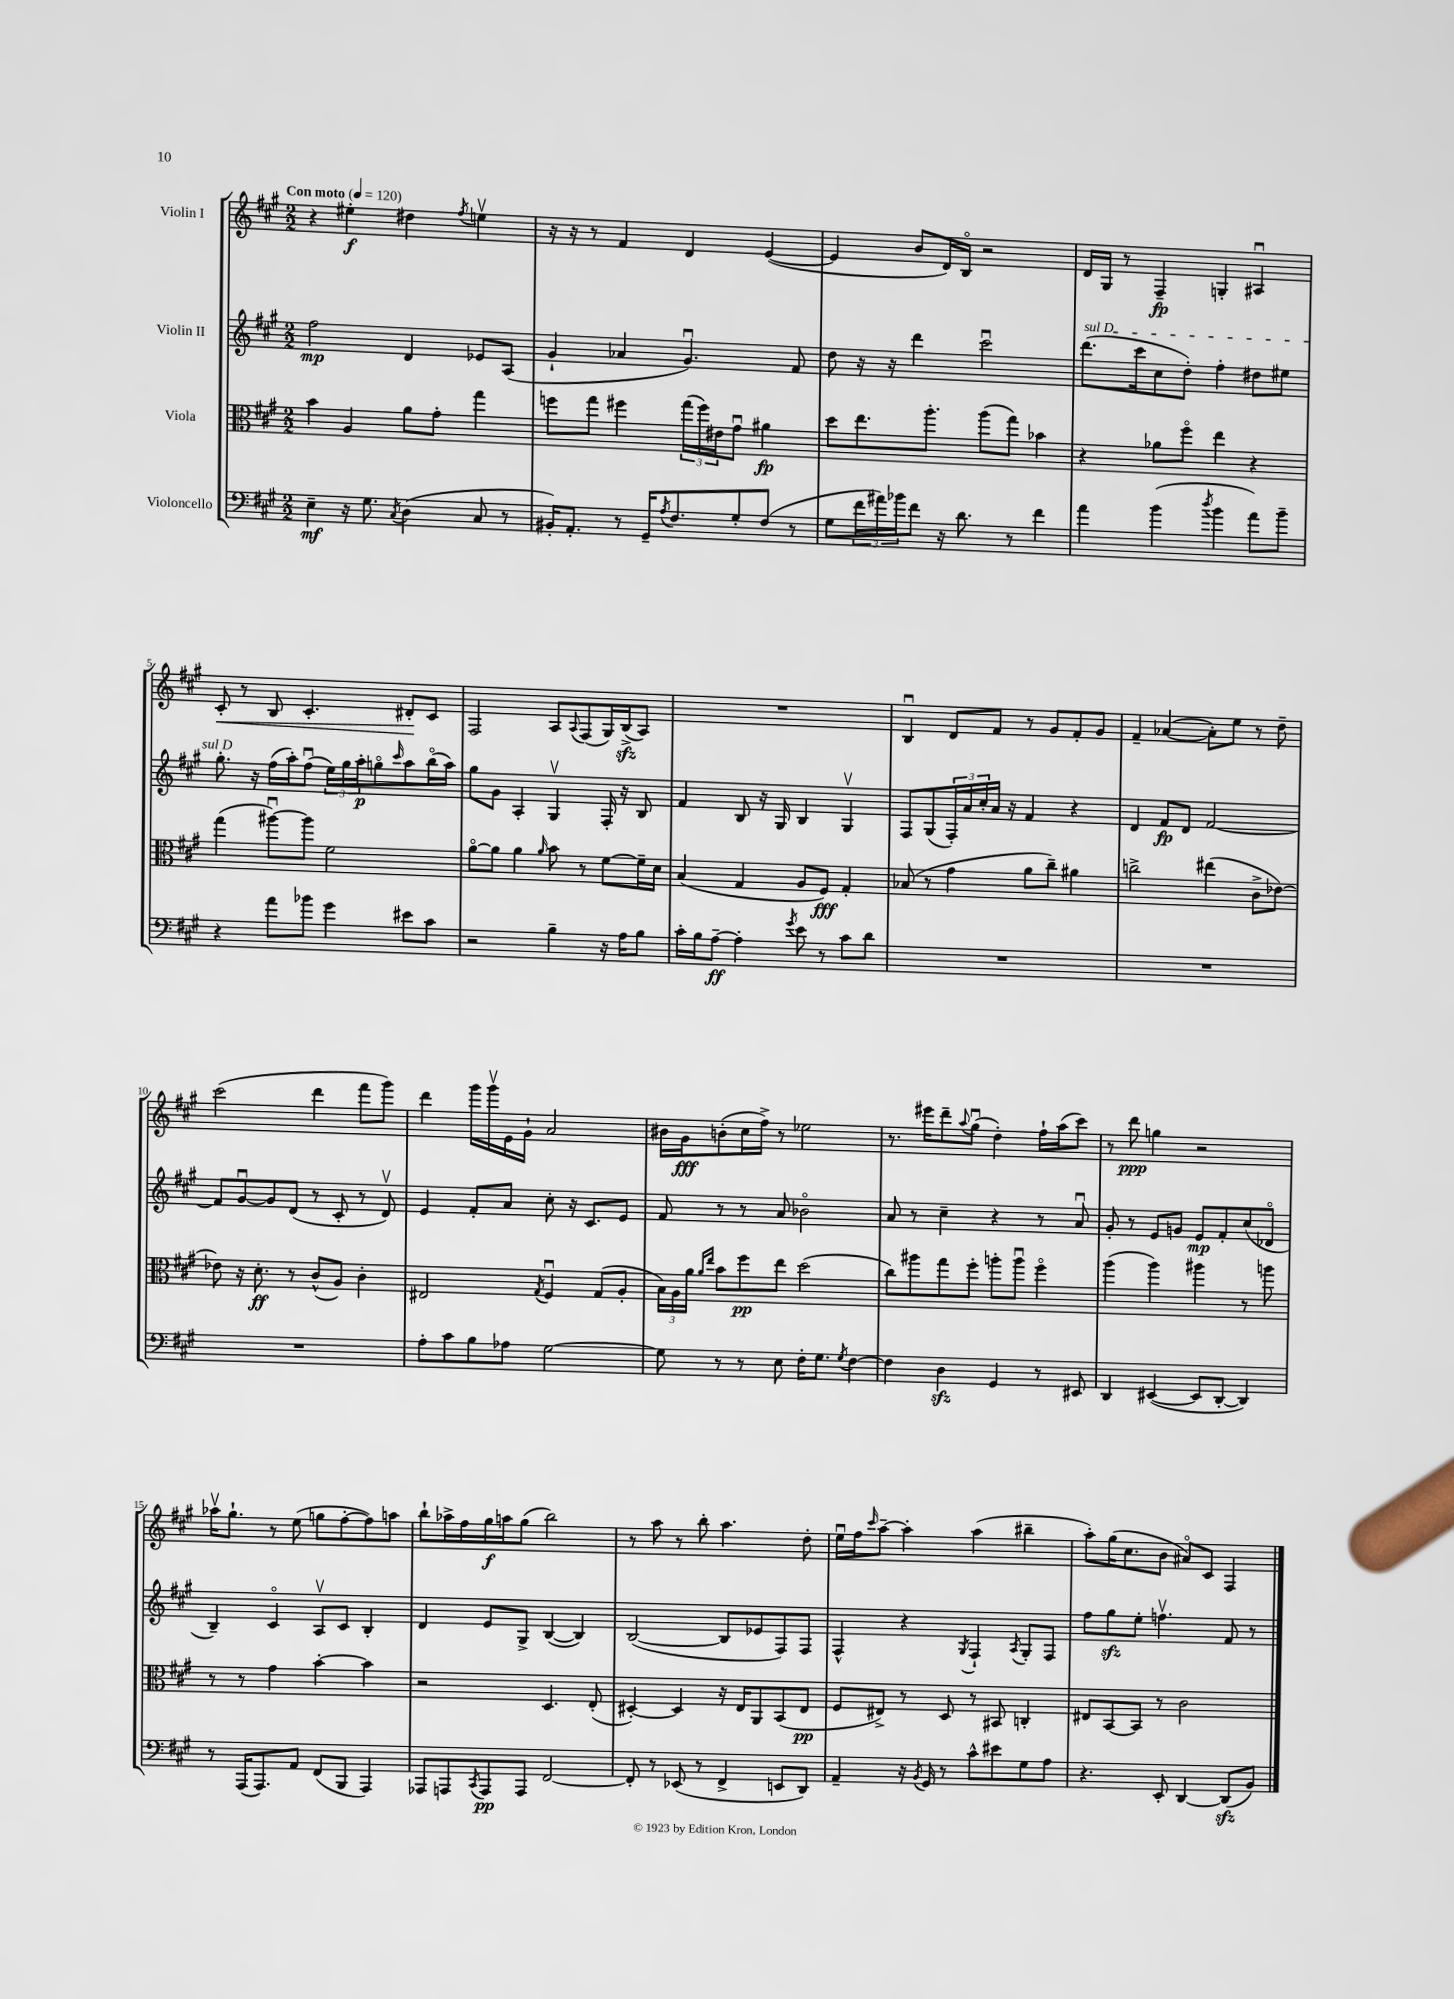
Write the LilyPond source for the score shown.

<<
\new StaffGroup <<
\new Staff = "s0" \with { instrumentName = "Violin I" } {
    \clef treble \key a \major \numericTimeSignature \time 2/2 \tempo "Con moto" 4 = 120
    r4 eis''4-.\f dis''4 \acciaccatura { fis''8 } e''4\upbow |
    r16 r16 r8 fis'4 d'4 e'4~( |
    e'4 b'8 d'16) b16\flageolet r2 |
    d'16 gis16 r8 fis4--\fp g4-. ais4\downbow |
    cis'8-.\< r8 b8 cis'4.-. dis'8-.\! cis'8 |
    fis2 a8 \appoggiatura { a8 } fis8( gis16) b16->\sfz( a8) |
    R1 |
    b4\downbow d'8 fis'8 r8 gis'8 fis'8-. gis'8 |
    fis'4-- aes'4~( aes'8-.) e''8 r8 d''8-- |
    cis'''2( d'''4 fis'''8 gis'''8) |
    d'''4 gis'''16 gis'''16\upbow e'16 gis'16-! a'2 |
    bis'16 gis'16\fff b'8-.( cis''16 fis''16->) r8 ees''2 |
    r8. eis'''16 d'''8-- \appoggiatura { a''8 } gis''8\downbow( d''4-.) fis''16-! a''16( cis'''8) |
    r8 d'''8\ppp g''4 r2 |
    aes''16\upbow gis''8.-! r8 e''8( g''8 fis''8~-. fis''8) a''8 |
    b''8-! aes''16-> fis''16 gis''16\f a''16 gis''8( b''2) |
    r8 a''8 r8 b''8-. a''4. d''8-. |
    e''16\downbow fis''16 \grace { cis'''16 } a''8~-- a''4-. a''4( bis''4-- |
    a''8-.) gis''16( cis''8. b'8 ais'8\flageolet) cis'8 fis4 \bar "|." |
}
\new Staff = "s1" \with { instrumentName = "Violin II" } {
    \clef treble \key a \major \numericTimeSignature \time 2/2
    fis''2\mp d'4 ees'8 a8( |
    gis'4-! aes'4 gis'4.\downbow) fis'8 |
    d''8 r16 r16 d'''4 cis'''2\downbow |
    \once \override TextSpanner.bound-details.left.text = \markup { \italic "sul D" } d'''8.\startTextSpan( cis'''16 cis''8 d''8-.) fis''4-. dis''8 eis''8 |
    gis''8.-.\stopTextSpan r16 fis''16( a''16-.) fis''8\downbow( \tuplet 3/2 { e''16) gis''16 a''16-.\p } g''8\flageolet \grace { cis'''16 } a''8 b''16\flageolet( a''16) |
    gis''8 gis'8 a4-. gis4\upbow fis16-. r16 b8 |
    fis'4 b8 r16 gis16 b4 gis4\upbow |
    fis8 gis8( \tuplet 3/2 { fis16-.) a'16 cis''16-. } a'16 r16 fis'4 r4 |
    d'4 fis'8\fp d'8 fis'2~ |
    fis'8 gis'8~\downbow gis'8 d'8( r8 cis'8-. r8 d'8\upbow) |
    e'4 fis'8-. a'8 cis''8-. r16 cis'8. e'8 |
    fis'8 r8 r8 a'8 bes'2\flageolet |
    a'8 r8 cis''4-- r4 r8 a'8\downbow |
    gis'8-. r8 e'8 g'8 e'8\mp fis'8-. cis''8( des'8\flageolet |
    b4--) cis'4\flageolet a8\upbow cis'8 b4-. |
    d'4 e'8 gis8-> b4~( b4) |
    b2~( b8 ees'8 fis8) fis8 |
    fis4-^ r4 \acciaccatura { gis8 } fis4-! \acciaccatura { a8 } gis8-. fis8 |
    fis''8 gis''8\sfz e''8-. f''4.\upbow fis'8 r8 \bar "|." |
}
\new Staff = "s2" \with { instrumentName = "Viola" } {
    \clef alto \key a \major \numericTimeSignature \time 2/2
    b'4 a4 a'8 gis'8-. gis''4 |
    f''8 gis''8 fis''4 \tuplet 3/2 { gis''16( fis''16) eis'16 } gis'8\downbow ais'4\fp |
    d''8 e''8. a''8.-. a''8( gis''8) bes'4 |
    r4 aes'8 fis''8\flageolet e''4 r4 |
    gis''4( ais''8~\downbow) ais''8 fis'2 |
    a'8~\flageolet a'8 a'4 \grace { a'16 } b'8 r8 fis'8~ fis'16-- d'16 |
    b4( gis4 a8 fis8\fff) gis4-. |
    bes8( r8 gis'4 a'8 cis''8--) ais'4 |
    c''2-> eis''4( cis'8-> ees'8~) |
    ees'8 r16 d'8.-.\ff r8 cis'8-^( a8) cis'4-. |
    eis2 \acciaccatura { gis8 } fis4\downbow gis8( a8-. |
    \tuplet 3/2 { b16) a16 a'16 } \grace { a'16 e''16 } b'8 fis''8\pp e''8 d''2( |
    cis''8) ais''8 gis''8 fis''8-. a''8-. a''8\downbow fis''4\flageolet |
    a''4( a''4) ais''4 r8 a''8 |
    r8 r8 gis'4 b'4~-. b'4 |
    r2 d4. e8-.( |
    dis4~-.) dis4 r16 e16 a,8 b,8( e8\pp |
    fis8 eis8->) r8 d8 r8 bis,8 c4-. |
    eis8 b,8~ b,8 r8 cis'2 \bar "|." |
}
\new Staff = "s3" \with { instrumentName = "Violoncello" } {
    \clef bass \key a \major \numericTimeSignature \time 2/2
    e4--\mf r16 gis8. \acciaccatura { cis8 } d4( cis8 r8 |
    bis,16-.) a,8.-. r8 gis,16-- \acciaccatura { a8 } fis8. gis8-. fis8( r8 |
    gis8 \tuplet 3/2 { fis'16 ais'16) bes'16 } fis'8 r16 d'8. r8 fis'4 |
    a'4 b'4( \acciaccatura { d''8 } b'4 a'8) b'8-- |
    r4 a'8 bes'8 gis'4 eis'8 cis'8 |
    r2 b4-- r16 a16 b8 |
    cis'16-. b16 a8~--\ff a4-. \acciaccatura { gis'8 } e'8 r8 cis'8 d'8 |
    R1 |
    R1 |
    R1 |
    a8-. cis'8 b8 aes8 gis2~ |
    gis8 r8 r8 e8 fis16-. gis8. \acciaccatura { gis8 } fis4~ |
    fis4 d4\sfz gis,4 r8 eis,8 |
    d,4 eis,4~( eis,8 d,8~-. d,4) |
    r8 a,,16( a,,8.) a,8 fis,8( b,,8 a,,4) |
    aes,,8 a,,8 \acciaccatura { cis,8 } a,,8\pp a,,8 fis,2~ |
    fis,8-. r8 ees,8( r8 fis,4-> e,8 d,8) |
    a,4-- r16 \acciaccatura { b,8 } gis,16 r8 cis'8-^ eis'8 gis8 a8 |
    r4. e,8-. d,4~ d,8\sfz( b,8) \bar "|." |
}
>>
>>
